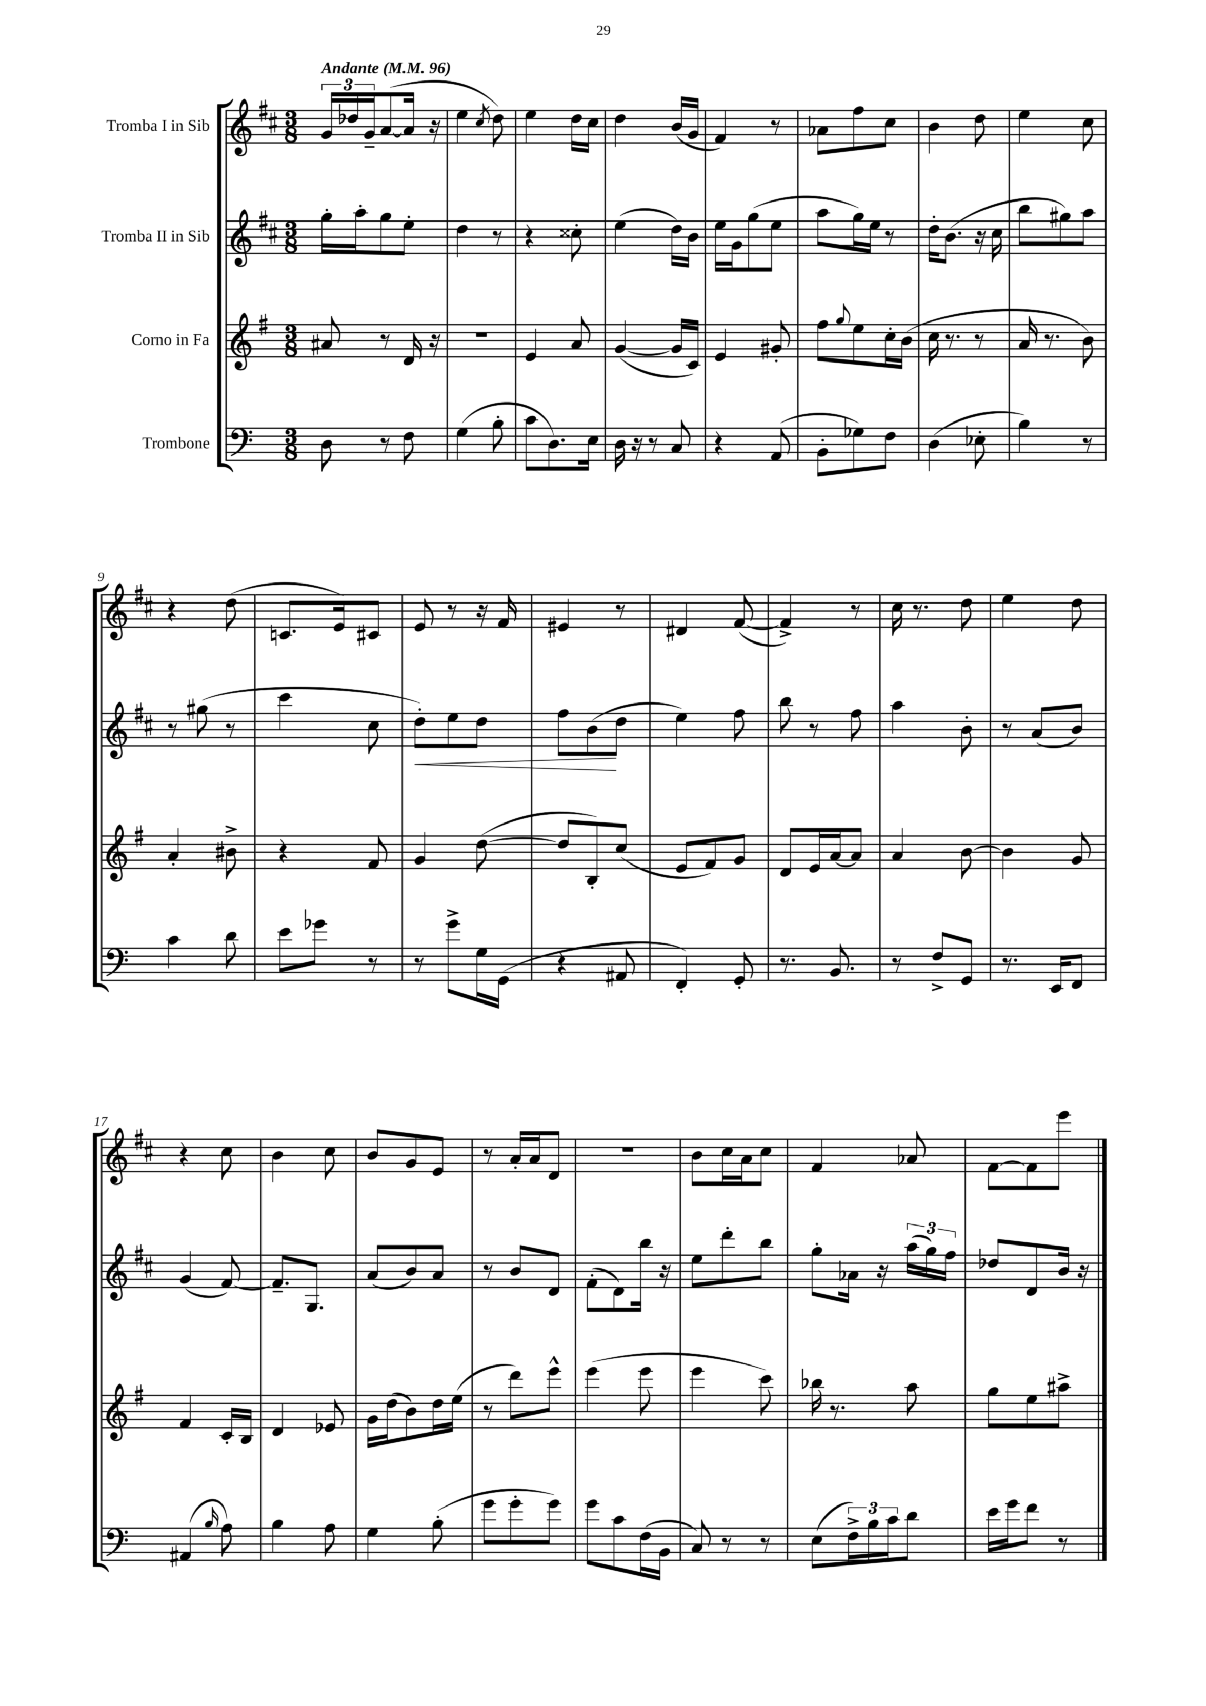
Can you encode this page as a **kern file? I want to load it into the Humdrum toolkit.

**kern	**kern	**kern	**dynam	**kern
*part4	*part3	*part2	*part2	*part1
*staff4	*staff3	*staff2	*staff2	*staff1
*I"Trombone	*I"Corno in Fa	*I"Tromba II in Sib	*	*I"Tromba I in Sib
*clefF4	*clefG2	*clefG2	*	*clefG2
*k[]	*k[f#]	*k[f#c#]	*	*k[f#c#]
*M3/8	*M3/8	*M3/8	*	*M3/8
*MM96	*MM96	*MM96	*	*MM96
=1	=1	=1	=1	=1
!	!	!	!	!LO:TX:a:B:t=Andante
8D\	8a#X/	16gg'\LL	.	24g/LL
.	.	.	.	24dd-X/
.	.	16aa'\J	.	.
.	.	.	.	24g~/J
8r	8r	8gg\	.	([8a/
8F\	16d/	8ee'\J	.	16a/Jk]
.	16r	.	.	16r
=2	=2	=2	=2	=2
(4G\	4.r	4dd\	.	4ee\
.	.	.	.	8qcc#/
8B'\	.	8r	.	8dd\)
=3	=3	=3	=3	=3
8c\L	4e/	4r	.	4ee\
8.D\)	.	.	.	.
.	8a/	8cc##X'\	.	16dd\LL
16E\Jk	.	.	.	16cc#\JJ
=4	=4	=4	=4	=4
16D\	([4g/	(4ee\	.	4dd\
16r	.	.	.	.
8r	.	.	.	.
8C/	16g/LL]	16dd\LL)	.	(16b/LL
.	16c/JJ)	16b\JJ	.	16g/JJ
=5	=5	=5	=5	=5
4r	4e/	16ee\LL	.	4f#/)
.	.	16g\J	.	.
.	.	(8gg\	.	.
(8AA/	8g#X'/	8ee\J	.	8r
=6	=6	=6	=6	=6
8BB'\L	8ff#\L	8aa\L	.	8a-X\L
.	8qqgg/	.	.	.
8G-X\)	8ee\	16gg\L)	.	8ff#\
.	.	16ee\JJ	.	.
8F\J	16cc'\L	8r	.	8cc#\J
.	(16b\JJ	.	.	.
=7	=7	=7	=7	=7
(4D\	16cc\	16dd'\KL	.	4b\
.	8.r	(8.b\J	.	.
8E-X'\	8r	16r	.	8dd\
.	.	16cc#\	.	.
=8	=8	=8	=8	=8
4B\)	16a/	8bb\L	.	4ee\
.	8.r	.	.	.
.	.	8gg#X\)	.	.
8r	8b\)	8aa\J	.	8cc#\
!!LO:LB:g=z
=9	=9	=9	=9	=9
4c\	4a'/	8r	.	4r
.	.	(8gg#X\	.	.
8d\	8b#X^\	8r	.	(8dd\
=10	=10	=10	=10	=10
8e\L	4r	4ccc#\	.	8.cn/L
8g-X\J	.	.	.	.
.	.	.	.	16e/k)
8r	8f#/	8cc#\	.	8c#X/J
=11	=11	=11	=11	=11
!	!	!	!LO:HP:b	!
8r	4g/	8dd'\L)	<	8e/
8g^\L	.	8ee\	.	8r
16G\L	([8dd\	8dd\J	.	16r
(16GG\JJ	.	.	.	16f#/
=12	=12	=12	=12	=12
4r	8dd/L]	8ff#\L	.	4e#X/
.	8B'/)	(8b\	.	.
8AA#X/	(8cc/J	8dd\J	[	8r
=13	=13	=13	=13	=13
4FF'/)	8e/L	4ee\)	.	4d#X/
.	8f#/)	.	.	.
8GG'/	8g/J	8ff#\	.	([8f#/
=14	=14	=14	=14	=14
8.r	8d/L	8bb\	.	4f#^/])
.	16e/L	8r	.	.
8.BB/	[16a/J	.	.	.
.	8a/J]	8ff#\	.	8r
=15	=15	=15	=15	=15
8r	4a/	4aa\	.	16cc#\
.	.	.	.	8.r
8F^/L	.	.	.	.
8GG/J	[8b\	8b'\	.	8dd\
=16	=16	=16	=16	=16
8.r	4b\]	8r	.	4ee\
.	.	(8a/L	.	.
16EE/KL	.	.	.	.
8FF/J	8g/	8b/J)	.	8dd\
!!LO:LB:g=z
=17	=17	=17	=17	=17
(4AA#X/	4f#/	(4g/	.	4r
16qqB/	.	.	.	.
8A\)	16c'/LL	[8f#/)	.	8cc#\
.	16B/JJ	.	.	.
=18	=18	=18	=18	=18
4B\	4d/	8.f#~/L]	.	4b\
.	.	8.G/J	.	.
8A\	8e-X/	.	.	8cc#\
=19	=19	=19	=19	=19
4G\	16g\LL	(8a/L	.	8b/L
.	(16dd\J	.	.	.
.	8b\)	8b/)	.	8g/
(8B'\	16dd\L	8a/J	.	8e/J
.	(16ee\JJ	.	.	.
=20	=20	=20	=20	=20
8g\L	8r	8r	.	8r
8g'\	8ddd\L)	8b/L	.	16a'/LL
.	.	.	.	16a/J
8g\J)	8eee^^\J	8d/J	.	8d/J
=21	=21	=21	=21	=21
8g\L	(4eee\	(8f#'\L	.	4.r
8c\	.	8d\)	.	.
(16F\L	8eee\	16bb\Jk	.	.
16BB\JJ	.	16r	.	.
=22	=22	=22	=22	=22
8C/)	4eee\	8ee\L	.	8b\L
8r	.	8ddd'\	.	16cc#\L
.	.	.	.	16a\J
8r	8ccc\)	8bb\J	.	8cc#\J
=23	=23	=23	=23	=23
(8E\L	16bb-X\	8gg'\L	.	4f#/
.	8.r	.	.	.
24F^\L)	.	16a-X\Jk	.	.
24B\	.	.	.	.
.	.	16r	.	.
24c\J	.	.	.	.
8d\J	8aa\	(24aa\LL	.	8a-X/
.	.	24gg\)	.	.
.	.	24ff#\JJ	.	.
=24	=24	=24	=24	=24
16e\LL	8gg\L	8dd-X/L	.	[8f#\L
16g\J	.	.	.	.
8f\J	8ee\	8d/	.	8f#\]
8r	8aa#X^\J	16b/Jk	.	8eee\J
.	.	16r	.	.
==	==	==	==	==
*-	*-	*-	*-	*-
